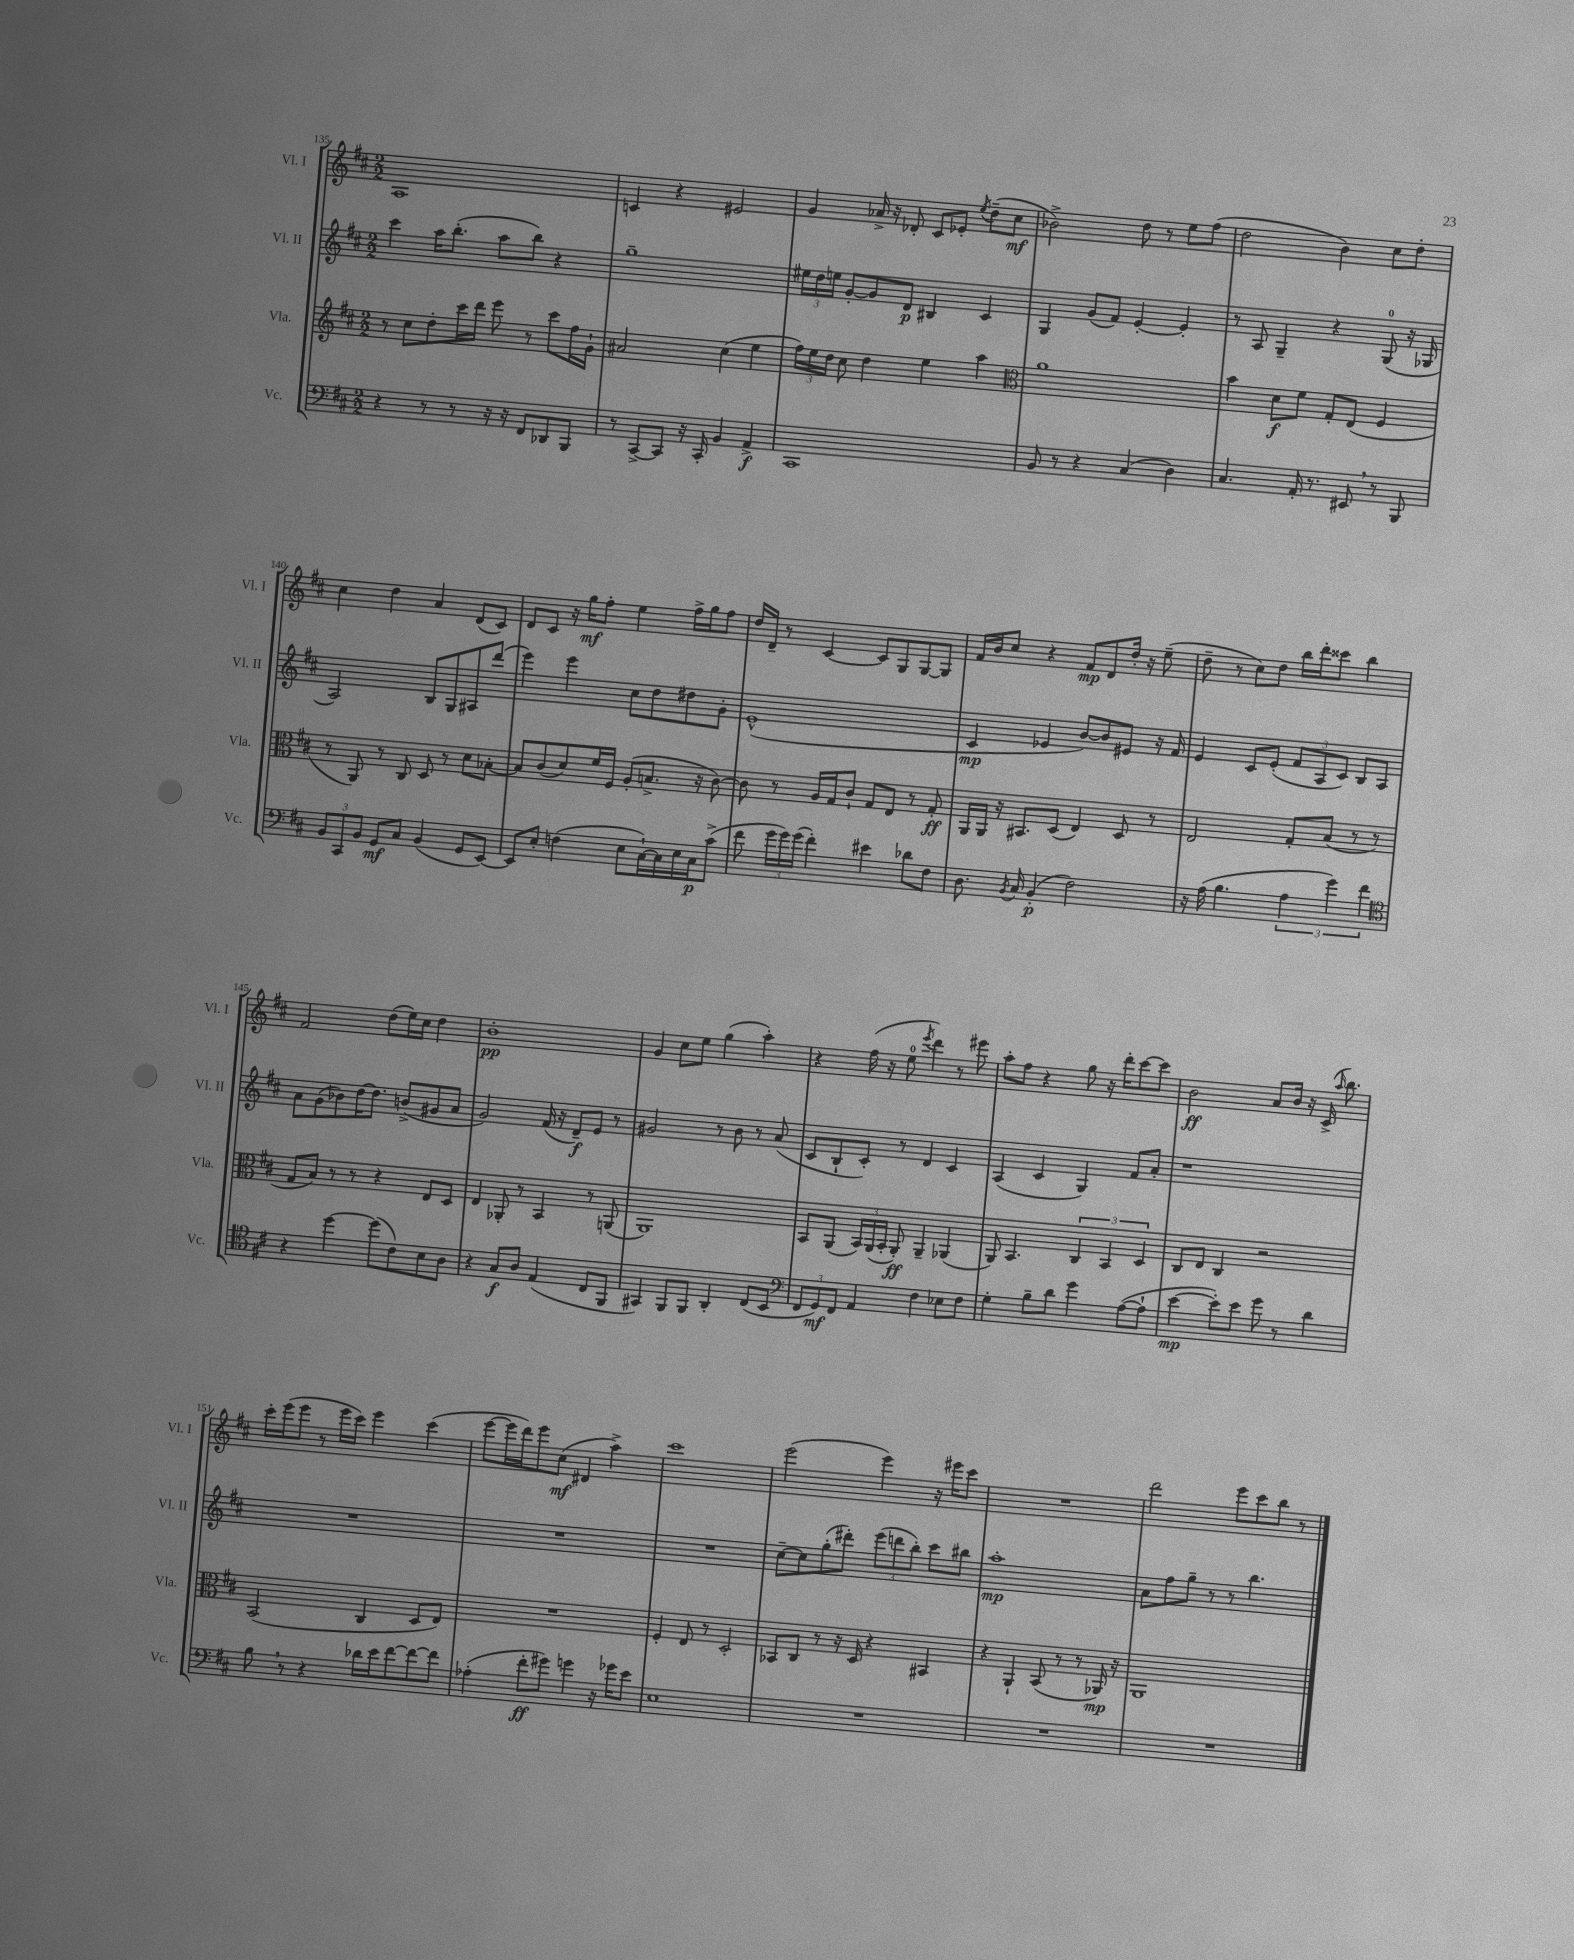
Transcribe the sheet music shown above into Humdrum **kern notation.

**kern	**kern	**kern	**kern
*staff4	*staff3	*staff2	*staff1
*clefF4	*clefG2	*clefG2	*clefG2
*k[f#c#]	*k[f#c#]	*k[f#c#]	*k[f#c#]
*M2/2	*M2/2	*M2/2	*M2/2
4r	8r	4ccc#	1A
.	8cc#	.	.
8r	8dd'	16aa	.
.	.	(8.bb'	.
8r	16ccc#	.	.
.	16ddd	.	.
16r	8eee	8aa	.
16r	.	.	.
8FF#	8r	8bb)	.
8DD-	8ccc#	4r	.
8BBB	16ff#	.	.
.	16g`	.	.
=	=	=	=
8r	2a#	1gg~	4c
[8CC#^	.	.	.
8CC#]	.	.	4r
16r	.	.	.
16CC#'	.	.	.
4BB	(4cc#	.	2e#
4AA^	4ee	.	.
=	=	=	=
1CC#	24ff#)	24ee#	4g
.	24ee	24dd	.
.	24dd	24ee	.
.	8cc#	[8g'	.
.	4dd	8g]	16a-^
.	.	.	16r
.	.	8d	8d-'
.	4ee	4B#	8c#
.	.	.	8e-'
.	.	.	8qee
.	4aa	4c#	(8dd~
.	.	.	8cc#
=	=	=	=
*	*clefC3	*	*
8BB	1a	4G	2b-^)
8r	.	.	.
4r	.	(8g	.
.	.	8f#)	.
(4C#	.	[4e'	8dd
.	.	.	8r
4D)	.	4e']	8ee
.	.	.	(8ff#
=	=	=	=
4.C#	4b	8r	2dd
.	.	8A	.
.	8d	4G~	.
16AA'	8f#	.	.
8.r	.	.	.
.	8G'	4r	4b)
8EE#	(8E	.	.
8r	4F#	(8G	8cc#
8BBB	.	16r	8dd'
.	.	16G-	.
=	=	=	=
12BB	8r	2A)	4cc#
12CC#	.	.	.
.	8AA)	.	.
12BB	.	.	.
8GG	8r	.	4dd
8C#	8C#	.	.
(4BB	8D	8B	4a
.	8r	8G	.
8GG	8d	8A#	(8d
[8EE)	[8B-'	(8ddd	8c#)
=	=	=	=
8EE]	8B-]	4eee)	8d
8E'	(8c#	.	8c#
(4F	8d)	4eee	16r
.	.	.	16gg
.	16f#	.	8ff#'
.	16F#	.	.
8E	(8A'	8cc#	4ee
[16C#`)	8.B^	8dd	.
16C#]	.	.	.
16E	.	8dd#	16ff#^
16C#	16r	.	16gg
(8c#^	[8c#)	8g'	8ff#
=	=	=	=
8f#	8c#]	(1e^^	16dd
.	.	.	16d~
24g	8r	.	8r
24g)	.	.	.
(24g	.	.	.
4f#')	16A	.	[4c#
.	16G	.	.
.	8c#`	.	.
4e#	8G	.	8c#]
.	8E	.	8G
8d-	8r	.	[8G
8F#	8G'	.	8G]
=	=	=	=
8.D	16AA	4c#	16f#
.	16AA	.	16b
.	16r	.	8cc#
8qBB	.	.	.
16C#	8.BB#	.	.
(4BB'	.	4e-	4r
.	(8D	.	.
2F#)	4E)	[8b)	8f#
.	.	8b]	8d
.	8D	8e#	16dd'
.	.	.	16r
.	8r	16r	(8ee~
.	.	16f#	.
=	=	=	=
16r	2E	4e	8dd~
(16A	.	.	.
4.B	.	.	8r
.	.	8c#	8cc#)
.	.	(8e'	8dd
6A	8G'	12f#	16bb
.	.	.	16ddd'
.	.	12A	.
.	(8B	.	8ccc##
6g)	.	12c#)	.
.	8r	8B	4bb
6f#	.	.	.
.	8r	8A	.
=	=	=	=
*clefC4	*	*	*
4r	8G	8a	2f#
.	8B)	(8g	.
[4dd	8r	8b-)	.
.	8r	[16dd	.
.	.	8.dd]	.
(8dd]	4r	.	(8dd
8c#)	.	(8b^	16ee)
.	.	.	16cc#
8B	8E	8g#	4dd
8A	8D	8a	.
=	=	=	=
4r	4E	2g)	1b'
8G	8AA-'	.	.
8A	8r	.	.
(4E	4BB	(16f#	.
.	.	16r	.
.	.	8d~)	.
8C#	8r	8e	.
8FF#	(8AA	8r	.
=	=	=	=
4GG#)	1AA)	2g#	4g
8FF#	.	.	8cc#
8FF#	.	.	8ee
4AA'	.	8r	(4gg
.	.	8b	.
(8C#	.	8r	4aa')
8BB	.	(8a	.
=	=	=	=
*clefF4	*	*	*
12FF#	8BB	8c#	4r
12GG)	.	.	.
.	(8AA	8B`	.
12FF#	.	.	.
4AA	24BB)	8c#')	(16ff#
.	(24AA	.	.
.	.	.	16r
.	24BB'	.	.
.	8AA')	8r	8ee
.	.	.	8qeee
4F#	4AA~	4d	4ddd)
8E-	(4AA-	4c#	8r
8F#	.	.	8eee#
=	=	=	=
4G'	8AA)	(4A	8aa'
.	4.BB	.	8ff#
8B~	.	4c#	4r
8d	.	.	.
4g	6C#	4G)	8gg
.	.	.	16r
.	6BB	.	.
.	.	.	16ddd'
([8A	.	8f#	[8ccc#
.	6D	.	.
8A`]	.	8a'	8ccc#]
=	=	=	=
[4e	8C#	1r	2b
.	8E	.	.
8e'])	4C#	.	.
8e	.	.	.
8g	2r	.	8a
8r	.	.	16b
.	.	.	16r
4d	.	.	(16c#^
.	.	.	16qqaa
.	.	.	8.bb)
=	=	=	=
8B	(2BB	1r	16ccc#'
.	.	.	(16eee
8r	.	.	8eee
4r	.	.	8r
.	.	.	16eee
.	.	.	16ccc#)
16d-	4C#	.	4eee
16e	.	.	.
[8f#	.	.	.
8f#_	8D	.	(4ccc#
8f#]	8E)	.	.
=	=	=	=
(4A-'	1r	1r	[8eee
.	.	.	16eee]
.	.	.	16ddd)
8f#'	.	.	8eee
8g#)	.	.	(8cc#
4g	.	.	4d#
16r	.	.	4aa^)
16g-	.	.	.
8e	.	.	.
=	=	=	=
1E	4F#'	1r	1ccc#
.	8E	.	.
.	8r	.	.
.	2D'	.	.
=	=	=	=
1r	8BB-	[8cc#~	(2eee
.	8C#	8cc#]	.
.	8r	(8gg'	.
.	16r	8ddd#')	.
.	16D	.	.
.	4r	(12eee	4eee)
.	.	12ddd	.
.	.	12bb')	.
.	4BB#	8ccc#	16r
.	.	.	16eee#
.	.	8bb#	8ccc#
=	=	=	=
1r	4r	1aa'	1r
.	4AA`	.	.
.	(8BB	.	.
.	8r	.	.
.	8r	.	.
.	16AA-)	.	.
.	16r	.	.
=	=	=	=
1r	1AA	8a	2ddd
.	.	8ff#	.
.	.	8gg~	.
.	.	8r	.
.	.	8r	8eee
.	.	4.bb	8ccc#
.	.	.	8bb
.	.	.	8r
==	==	==	==
*-	*-	*-	*-
